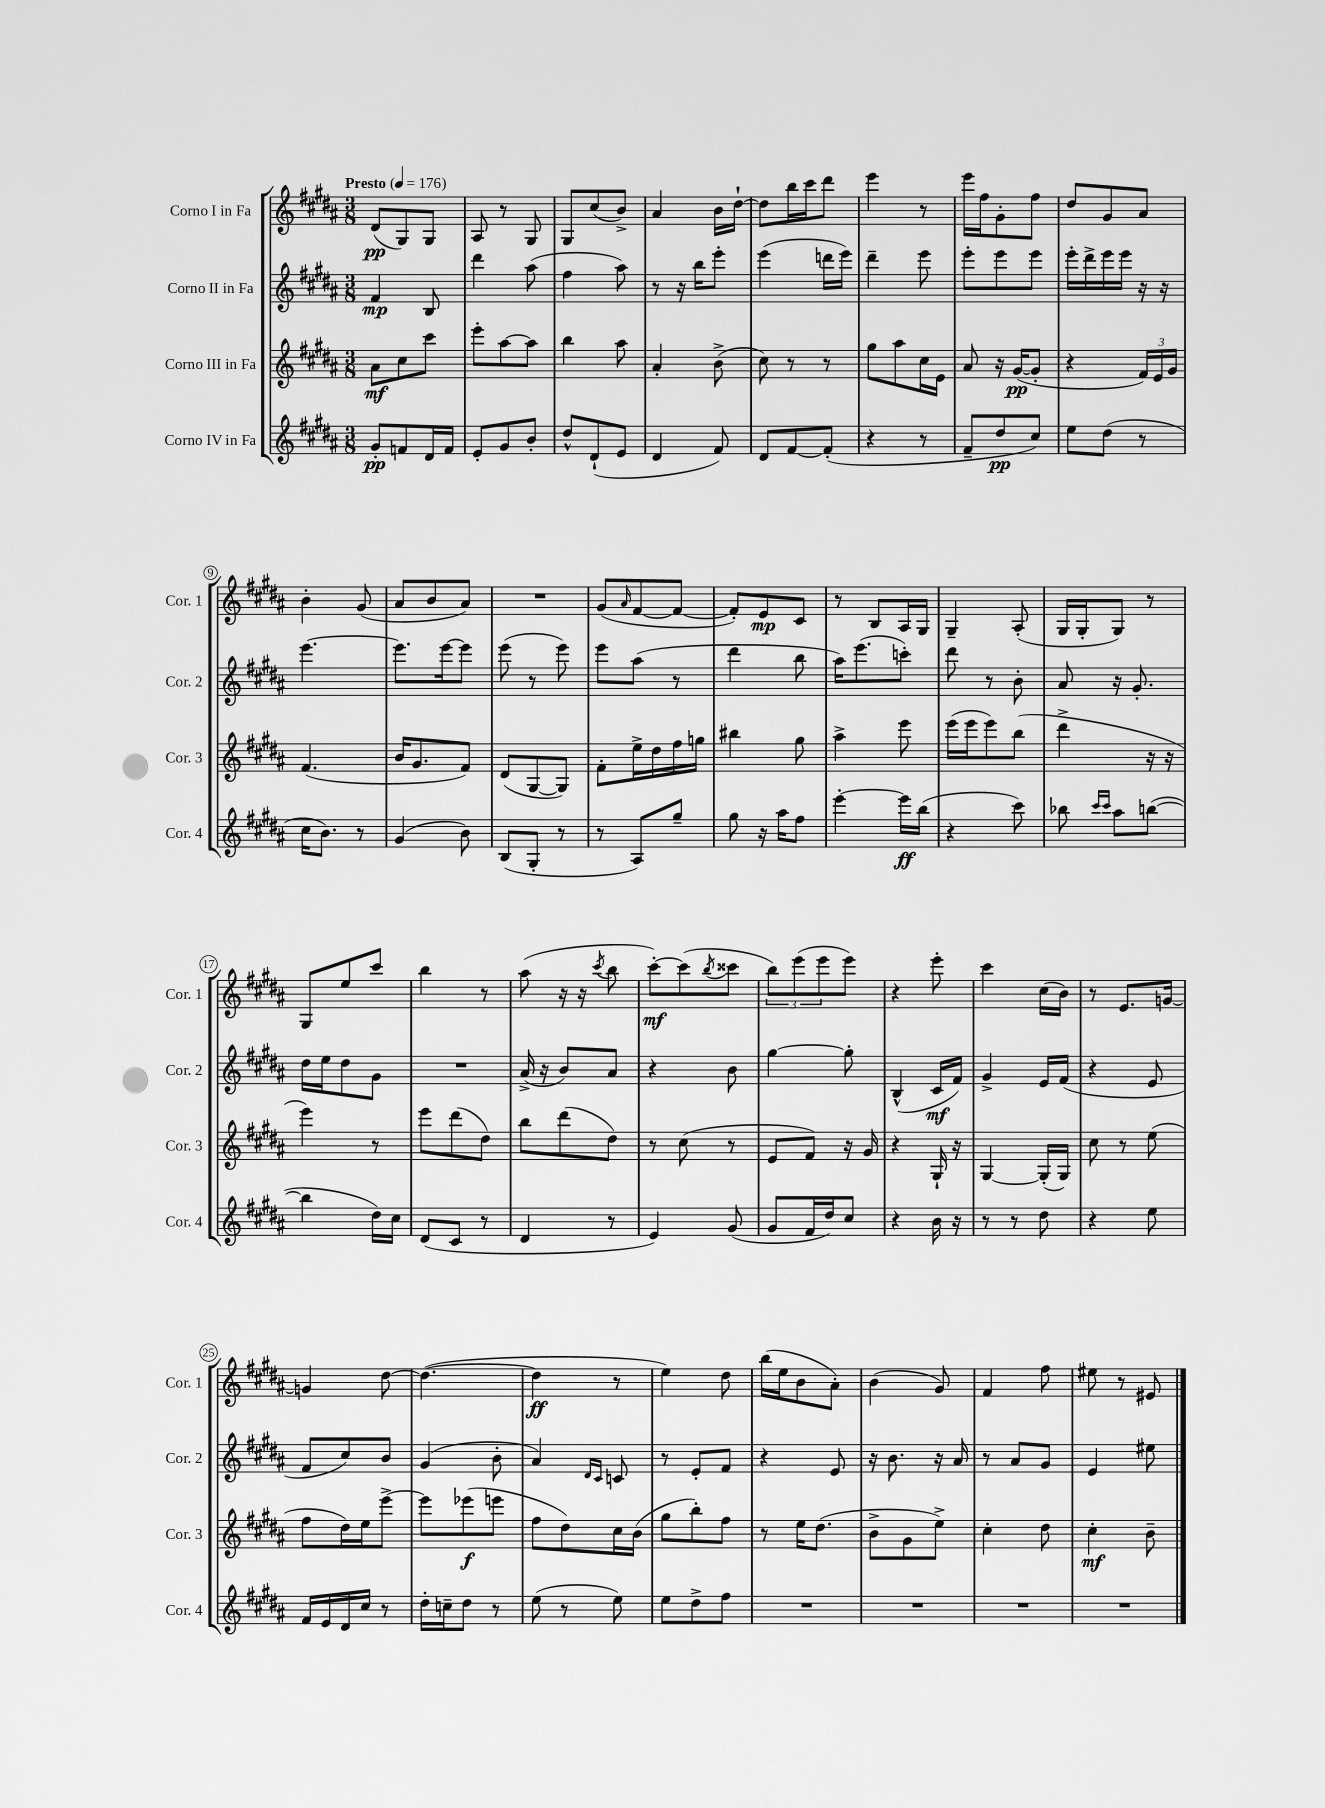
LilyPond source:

<<
\new StaffGroup <<
\new Staff = "s0" \with { instrumentName = "Corno I in Fa" shortInstrumentName = "Cor. 1" } {
    \clef treble \key b \major \numericTimeSignature \time 3/8 \tempo "Presto" 4 = 176
    dis'8\pp( gis8) gis8 |
    ais8 r8 gis8 |
    gis8 cis''8( b'8->) |
    ais'4 b'16 dis''16~-! |
    dis''8 b''16 cis'''16 dis'''8 |
    e'''4 r8 |
    e'''16 fis''16 gis'8-. fis''8 |
    dis''8 gis'8 ais'8 |
    b'4-. gis'8( |
    ais'8 b'8 ais'8) |
    R4. |
    gis'8( \grace { ais'16 } fis'8~ fis'8~ |
    fis'8-.) e'8\mp cis'8 |
    r8 b8 ais16 gis16 |
    gis4-- ais8-.( |
    gis16 gis16-. gis8) r8 |
    gis8 e''8 cis'''8 |
    b''4 r8 |
    ais''8( r16 r16 \acciaccatura { cis'''8 } b''8 |
    cis'''8~-.\mf) cis'''8( \acciaccatura { b''8 } cisis'''8 |
    \tuplet 3/2 { b''8) e'''8( e'''8 } e'''8) |
    r4 e'''8-. |
    cis'''4 cis''16( b'16) |
    r8 e'8. g'16~ |
    g'4 dis''8~ |
    dis''4.~( |
    dis''4\ff r8 |
    e''4) dis''8 |
    b''16( e''16 b'8 ais'8-.) |
    b'4( gis'8) |
    fis'4 fis''8 |
    eis''8 r8 eis'8 \bar "|." |
}
\new Staff = "s1" \with { instrumentName = "Corno II in Fa" shortInstrumentName = "Cor. 2" } {
    \clef treble \key b \major \numericTimeSignature \time 3/8
    fis'4\mp b8 |
    dis'''4 ais''8( |
    fis''4 ais''8) |
    r8 r16 b''16 e'''8-. |
    e'''4( d'''16 e'''16) |
    dis'''4-- e'''8 |
    e'''8-. e'''8 e'''8 |
    e'''16-. dis'''16-> e'''16 e'''16 r16 r16 |
    e'''4.~ |
    e'''8. e'''16~ e'''8 |
    e'''8( r8 e'''8) |
    e'''8 ais''8( r8 |
    dis'''4 b''8 |
    ais''16) e'''8.( c'''8-.) |
    dis'''8 r8 b'8-. |
    ais'8 r16 gis'8.-. |
    dis''16 e''16 dis''8 gis'8 |
    R4. |
    ais'16->( r16 b'8) ais'8 |
    r4 b'8 |
    gis''4~ gis''8-. |
    b4-^( cis'16\mf fis'16) |
    gis'4-> e'16 fis'16( |
    r4 e'8 |
    fis'8 cis''8) b'8 |
    gis'4( b'8-. |
    ais'4) \grace { dis'16 cis'16 } c'8 |
    r8 e'8-. fis'8 |
    r4 e'8 |
    r16 b'8. r16 ais'16 |
    r8 ais'8 gis'8 |
    e'4 eis''8 \bar "|." |
}
\new Staff = "s2" \with { instrumentName = "Corno III in Fa" shortInstrumentName = "Cor. 3" } {
    \clef treble \key b \major \numericTimeSignature \time 3/8
    ais'8\mf cis''8 cis'''8 |
    e'''8-. ais''8~ ais''8 |
    b''4 ais''8 |
    ais'4-. b'8->( |
    cis''8) r8 r8 |
    gis''8 ais''8 cis''16 e'16 |
    ais'8 r16 gis'16~\pp( gis'8-. |
    r4 \tuplet 3/2 { fis'16) e'16 gis'16 } |
    fis'4.( |
    b'16 gis'8. fis'8) |
    dis'8( gis8~ gis8) |
    fis'8-. e''16-> dis''16 fis''16 g''16 |
    bis''4 gis''8 |
    ais''4-> e'''8 |
    e'''16( e'''16 e'''8) b''8( |
    dis'''4-> r16 r16 |
    e'''4) r8 |
    e'''8 dis'''8( dis''8) |
    b''8 dis'''8( dis''8) |
    r8 cis''8( r8 |
    e'8 fis'8) r16 gis'16 |
    r4 gis16-! r16 |
    gis4~ gis16-.( gis16) |
    cis''8 r8 e''8( |
    fis''8 dis''16) e''16 e'''8~-> |
    e'''8 ees'''8\f( e'''8 |
    fis''8 dis''8) cis''16 b'16( |
    gis''8 b''8-.) fis''8 |
    r8 e''16 dis''8.( |
    b'8-> gis'8 e''8->) |
    cis''4-. dis''8 |
    cis''4-.\mf b'8-- \bar "|." |
}
\new Staff = "s3" \with { instrumentName = "Corno IV in Fa" shortInstrumentName = "Cor. 4" } {
    \clef treble \key b \major \numericTimeSignature \time 3/8
    gis'8-.\pp f'8 dis'16 f'16 |
    e'8-. gis'8 b'8-. |
    dis''8-^ dis'8-!( e'8 |
    dis'4 fis'8) |
    dis'8 fis'8~ fis'8-.( |
    r4 r8 |
    fis'8-- dis''8\pp cis''8) |
    e''8 dis''8( r8 |
    cis''16 b'8.) r8 |
    gis'4( b'8) |
    b8( gis8-. r8 |
    r8 ais8) gis''8-- |
    gis''8 r16 ais''16 fis''8 |
    e'''4~-. e'''16\ff b''16( |
    r4 cis'''8) |
    bes''8 \grace { cis'''16 cis'''16 } ais''8 b''8~( |
    b''4 dis''16) cis''16 |
    dis'8( cis'8 r8 |
    dis'4 r8 |
    e'4) gis'8( |
    gis'8 fis'16 dis''16) cis''8 |
    r4 b'16 r16 |
    r8 r8 dis''8 |
    r4 e''8 |
    fis'16 e'16 dis'16 cis''16 r8 |
    dis''16-. c''16-- dis''8 r8 |
    e''8( r8 e''8) |
    e''8 dis''8-> fis''8 |
    R4. |
    R4. |
    R4. |
    R4. \bar "|." |
}
>>
>>
\layout { \context { \Score \override BarNumber.stencil = #(make-stencil-circler 0.1 0.3 ly:text-interface::print) } }
